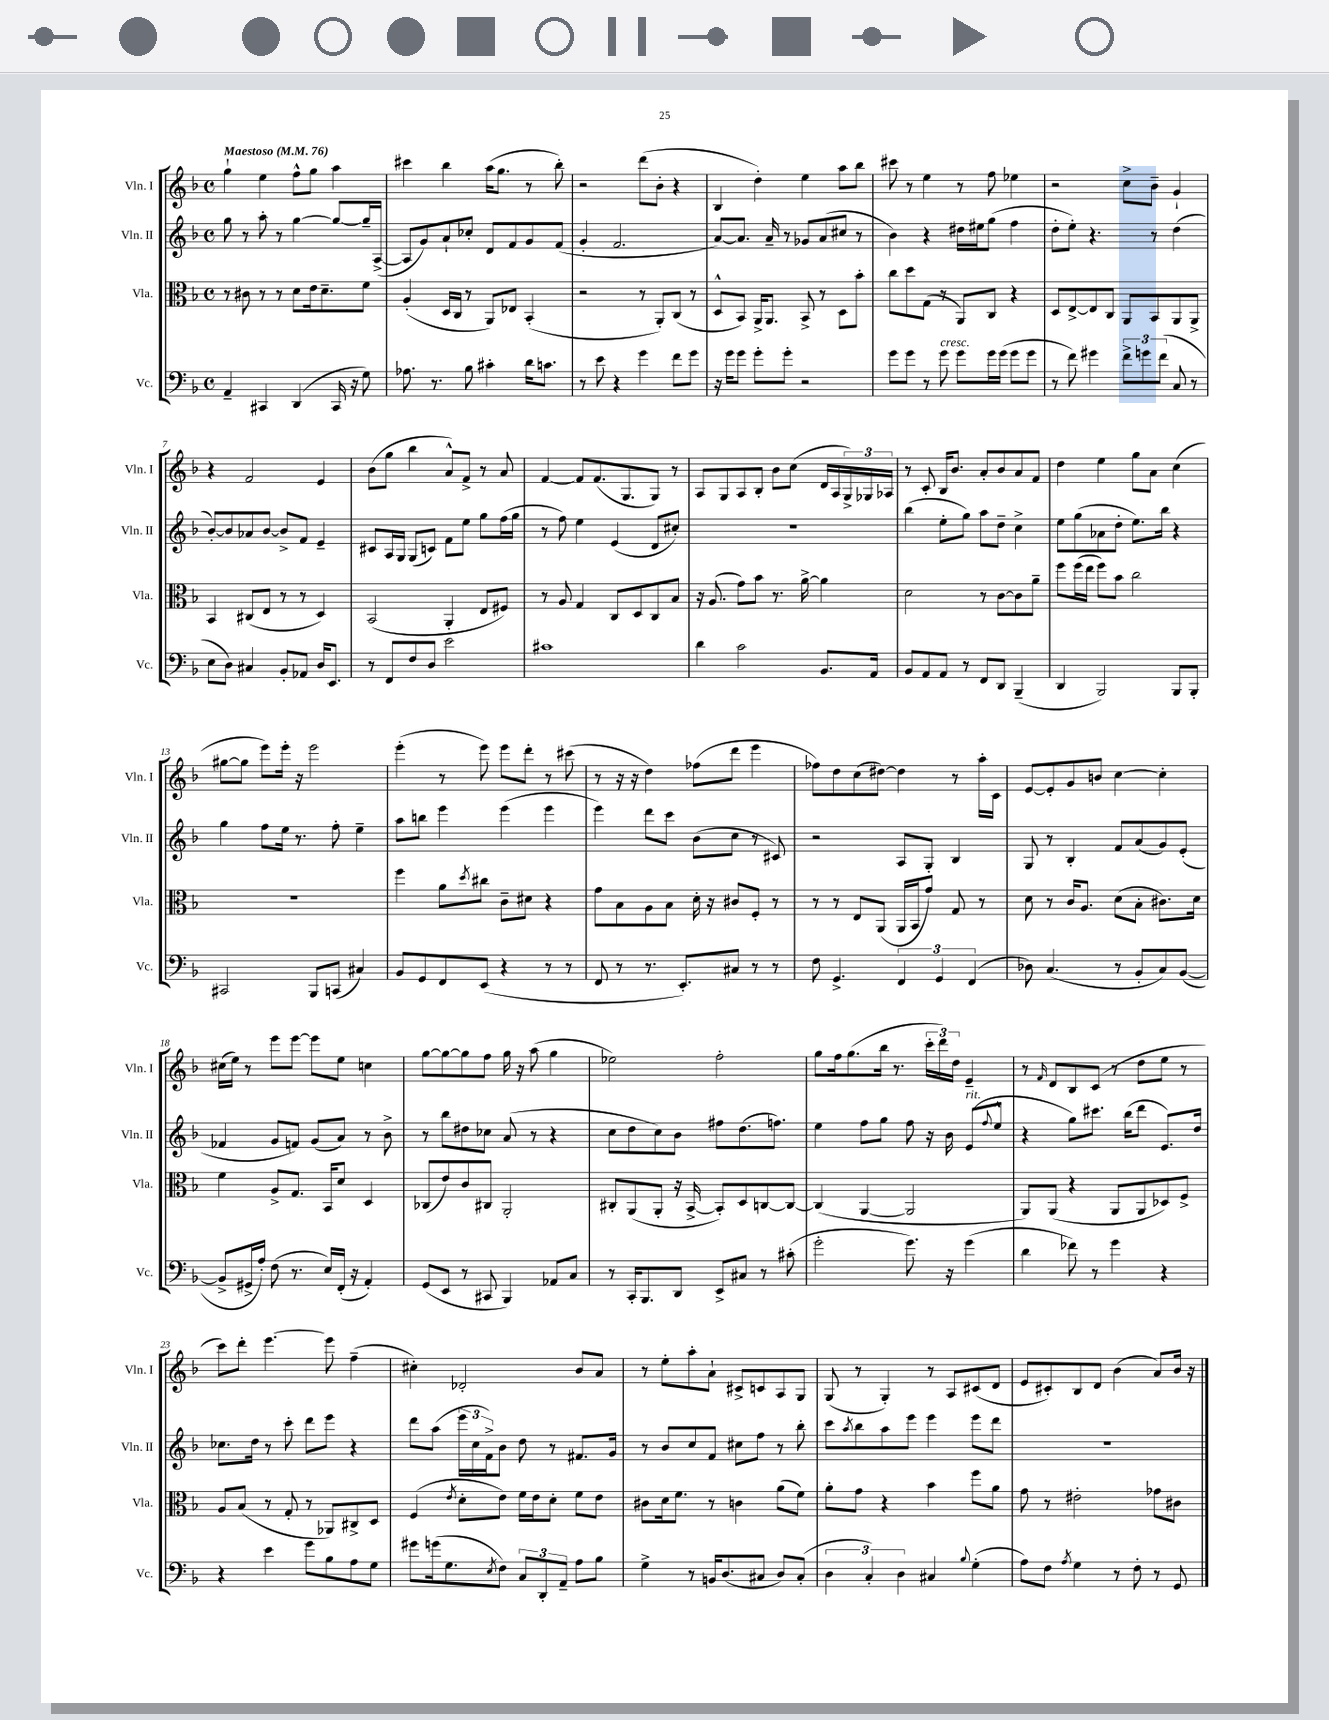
<<
\new StaffGroup <<
\new Staff = "s0" \with { instrumentName = "Vln. I" shortInstrumentName = "Vln. I" } {
    \clef treble \key f \major \defaultTimeSignature \time 4/4 \tempo "Maestoso" 4 = 76
    g''4-! e''4 f''8-^ g''8 a''4 |
    cis'''4 bes''4 a''16( g''8. r8 bes''8-.) |
    r2 d'''8( bes'8-. r4 |
    bes4 d''4-.) e''4 a''8 bes''8 |
    cis'''8 r8 e''4 r8 f''8 ees''4 |
    r2 c''8-> bes'8-- g'4-! |
    r4 f'2 e'4 |
    bes'8( g''8 bes''4 a'8-^) f'8-> r8 a'8 |
    f'4~ f'8 f'8.( g8. g8) r8 |
    a8 g8 a8 bes8-. bes'8 c''8( d'16 a16 \tuplet 3/2 { g16->) ges16 aes16 } |
    r8 c'8-. bes16 bes'8. a'8-. bes'8 a'8 f'8 |
    d''4 e''4 g''8 a'8 c''4( |
    gis''8~ gis''8 e'''8) e'''16-. r16 e'''2 |
    e'''4-.( r8 e'''8) e'''8 d'''8-. r8 cis'''8( |
    r8 r16 r16 d''4) fes''8( d'''8 e'''4 |
    fes''8) d''8 c''8( dis''8~) dis''4 r8 a''16-. c'16 |
    e'8~ e'8-. g'8 b'8 c''4~ c''4-. |
    cis''16( e''16) r8 e'''8 e'''8~ e'''8 e''8 c''4 |
    g''8~ g''8~ g''8 f''8 g''16 r16 a''8( g''4 |
    ees''2) f''2-. |
    g''8 f''16 g''8.( bes''16 r8. \tuplet 3/2 { c'''16-. d'''16) d''16 } e'4-- |
    r8 \grace { f'16 } d'8 bes8 c'8( r8 d''8 e''8 r8 |
    c'''8) d'''8-. e'''4.~ e'''8 f''4--( |
    cis''4-.) des'2-. bes'8 a'8 |
    r8 e''8-. a''8-. a'8-! cis'8-> c'8 a8 g8 |
    g8( r8 g4-.) r8 a8 cis'8( d'8 |
    e'8 cis'8-.) bes8 d'8 bes'4( a'8) bes'16 r16 \bar "|." |
}
\new Staff = "s1" \with { instrumentName = "Vln. II" shortInstrumentName = "Vln. II" } {
    \clef treble \key f \major \defaultTimeSignature \time 4/4
    g''8 r8 a''8-. r8 g''4~ g''8~ g''16-- a16~->( |
    a8 g'8) a'8-! ces''8-. d'8 f'8 g'8 f'8( |
    g'4-. f'2. |
    a'8~) a'8. a'16-- r8 ges'8 a'8( cis''8 r8 |
    bes'4) r4 dis''16 eis''16 g''8( f''4 |
    d''8-. e''8-.) r4. r8 d''4( |
    bes'8~-.) bes'8 aes'8 bes'8~ bes'8-> f'8 e'4-- |
    cis'8 a16 g16 g8( c'8) f'8 e''8 g''8 f''16( g''16 |
    r8 f''8) e''4 e'4( d'8 cis''8-.) |
    R1 |
    bes''4( e''8-. g''8) a''8 d''8-- c''4-> |
    e''8 g''8( aes'8 d''8-. e''8.) bes''16 r4 |
    g''4 f''8 e''16 r8. f''8-. e''4-- |
    a''8 b''8 e'''4 e'''4( e'''4 |
    e'''4) d'''8 c'''8 bes'8( c''8 r8 cis'8) |
    r2 a8 g8-. bes4 |
    g8 r8 bes4-. f'8 a'8( g'8) e'8-.( |
    fes'4 g'8 f'8) g'8( a'8) r8 bes'8-> |
    r8 bes''8 dis''8 ces''8 a'8( r8 r4 |
    c''8 d''8 c''8) bes'8 fis''8 d''8.( f''8.) |
    e''4 f''8 g''8 f''8 r16 bes'16 e'8^\markup { \italic "rit." }( \appoggiatura { f''8 } e''8-^ |
    r4 g''8) cis'''8. bes''16( d'''8 e'8.) d''16 |
    ces''8. d''16 r8 c'''8-. d'''8 e'''8 r4 |
    d'''8 a''8( \tuplet 3/2 { e'''16 c''16 f'16->) } bes'8 d''8 r8 fis'8. g'16 |
    r8 bes'8 c''8 f'8 cis''8 f''8 r8 bes''8-. |
    c'''8 \acciaccatura { a''8 } bes''8 a''8 e'''8 e'''4 e'''8 d'''8 |
    R1 \bar "|." |
}
\new Staff = "s2" \with { instrumentName = "Vla." shortInstrumentName = "Vla." } {
    \clef alto \key f \major \defaultTimeSignature \time 4/4
    r8 cis'8 r8 r8 d'8 e'16 d'8.-- f'8 |
    a4-.( d16 c16 r8 a,8) ees8 bes,4-.( |
    r2 r8 a,8-.) c8( r8 |
    d8-^ bes,8) a,16-> a,8. bes,8-> r8 d8 bes'8-. |
    c''8 d''8 g8( r8 a,8) c8 r4 |
    d8 e8~-> e8 c8 a,8 bes,8 a,8 a,8-> |
    bes,4 cis8( e8 r8 r8 d4) |
    bes,2( a,4-. e8 fis8) |
    r8 a8 g4 c8 d8 c8 bes8 |
    r16 a8.( g'8) bes'8 r8. a'16~-> a'4 |
    d'2 r8 c'8~ c'8 a'8-- |
    f''8 f''16( e''16 f''8) bes'8 c''2 |
    R1 |
    f''4 a'8 \acciaccatura { d''8 } cis''8 c'8-- dis'8 r4 |
    g'8 bes8 a8 bes8 d'16-. r16 cis'8 f8-. r8 |
    r8 r8 e8 a,8( a,16 bes,16 g'8) g8 r8 |
    d'8 r8 c'16 a8. d'8( bes8-. cis'8.) d'16 |
    f'4 a8-> g8. bes,16 d'8 d4 |
    ces8( e'8) c'8 cis8 a,2-. |
    cis8-. a,8( a,8-. r16 bes,16~-> bes,8-.) d8 c8~ c8~ |
    c4( a,4~ a,2 |
    a,8) a,8( r4 a,8 a,8 des8) f8-> |
    a8 bes8( r8 g8-. r8 aes,8) cis8-> d8 |
    f4( \acciaccatura { e'8 } d'8-. e'8) f'16 e'16 d'8-. f'8 e'8 |
    cis'8 d'16 f'8. r8 c'4 a'8( f'8) |
    a'8-. g'8 r4 bes'4 f''8 a'8 |
    g'8 r8 eis'2-. ges'8 cis'8 \bar "|." |
}
\new Staff = "s3" \with { instrumentName = "Vc." shortInstrumentName = "Vc." } {
    \clef bass \key f \major \defaultTimeSignature \time 4/4
    a,4-- cis,4 d,4( cis,16 r16 g8) |
    aes8. r8. bes8 cis'4-. d'16 c'8. |
    r8 e'8 r4 g'4 f'8 g'8 |
    r16 g'16 g'8 g'8-. g'8-. r2 |
    g'8 g'8 r8 g'8^\markup { \italic "cresc." } g'8 g'16 g'16( g'8 g'8 |
    r8 f'8) gis'4 \tuplet 3/2 { f'8-> g'8 f'8( } c8 r8 |
    e8 d8) cis4 bes,8-. aes,8 d16 e,8. |
    r8 f,8 f8 d8 e'2 |
    cis'1 |
    d'4 c'2 bes,8. a,16 |
    bes,8 a,8 a,8 r8 f,8 d,8 bes,,4--( |
    d,4 bes,,2) bes,,8 bes,,8-. |
    cis,2 bes,,8 c,8( cis4) |
    bes,8 g,8 f,8 e,8( r4 r8 r8 |
    f,8 r8 r8. e,8.-.) cis8 r8 r8 |
    f8 g,4.-> \tuplet 3/2 { f,4 g,4 f,4( } |
    des8) c4.( r8 bes,8-. c8) bes,8~( |
    bes,8-> gis,16-> a16-.) f8( r8. e16) f,16-.( r16 a,4-.) |
    g,8( e,8 r8 cis,8 bes,,4) aes,8 c8 |
    r8 c,16-. bes,,8. d,8 e,8-> cis8 r8 cis'8-.( |
    g'2-. g'8.) r16 g'4( |
    d'4 fes'8) r8 g'4 r4 |
    r4 e'4 g'8 bes8 a8 g8 |
    gis'8 g'16( g8. \acciaccatura { e8 } f8) \tuplet 3/2 { c8 d,8-. a,8-- } a8 bes8 |
    g4-> r8 b,16 d8.( cis8 d8) cis8-.( |
    \tuplet 3/2 { d4 c4-.) d4 } cis4 \appoggiatura { bes8 } g4-.( |
    a8) f8 \acciaccatura { a8 } g4 r8 f8-. r8 g,8 \bar "|." |
}
>>
>>
